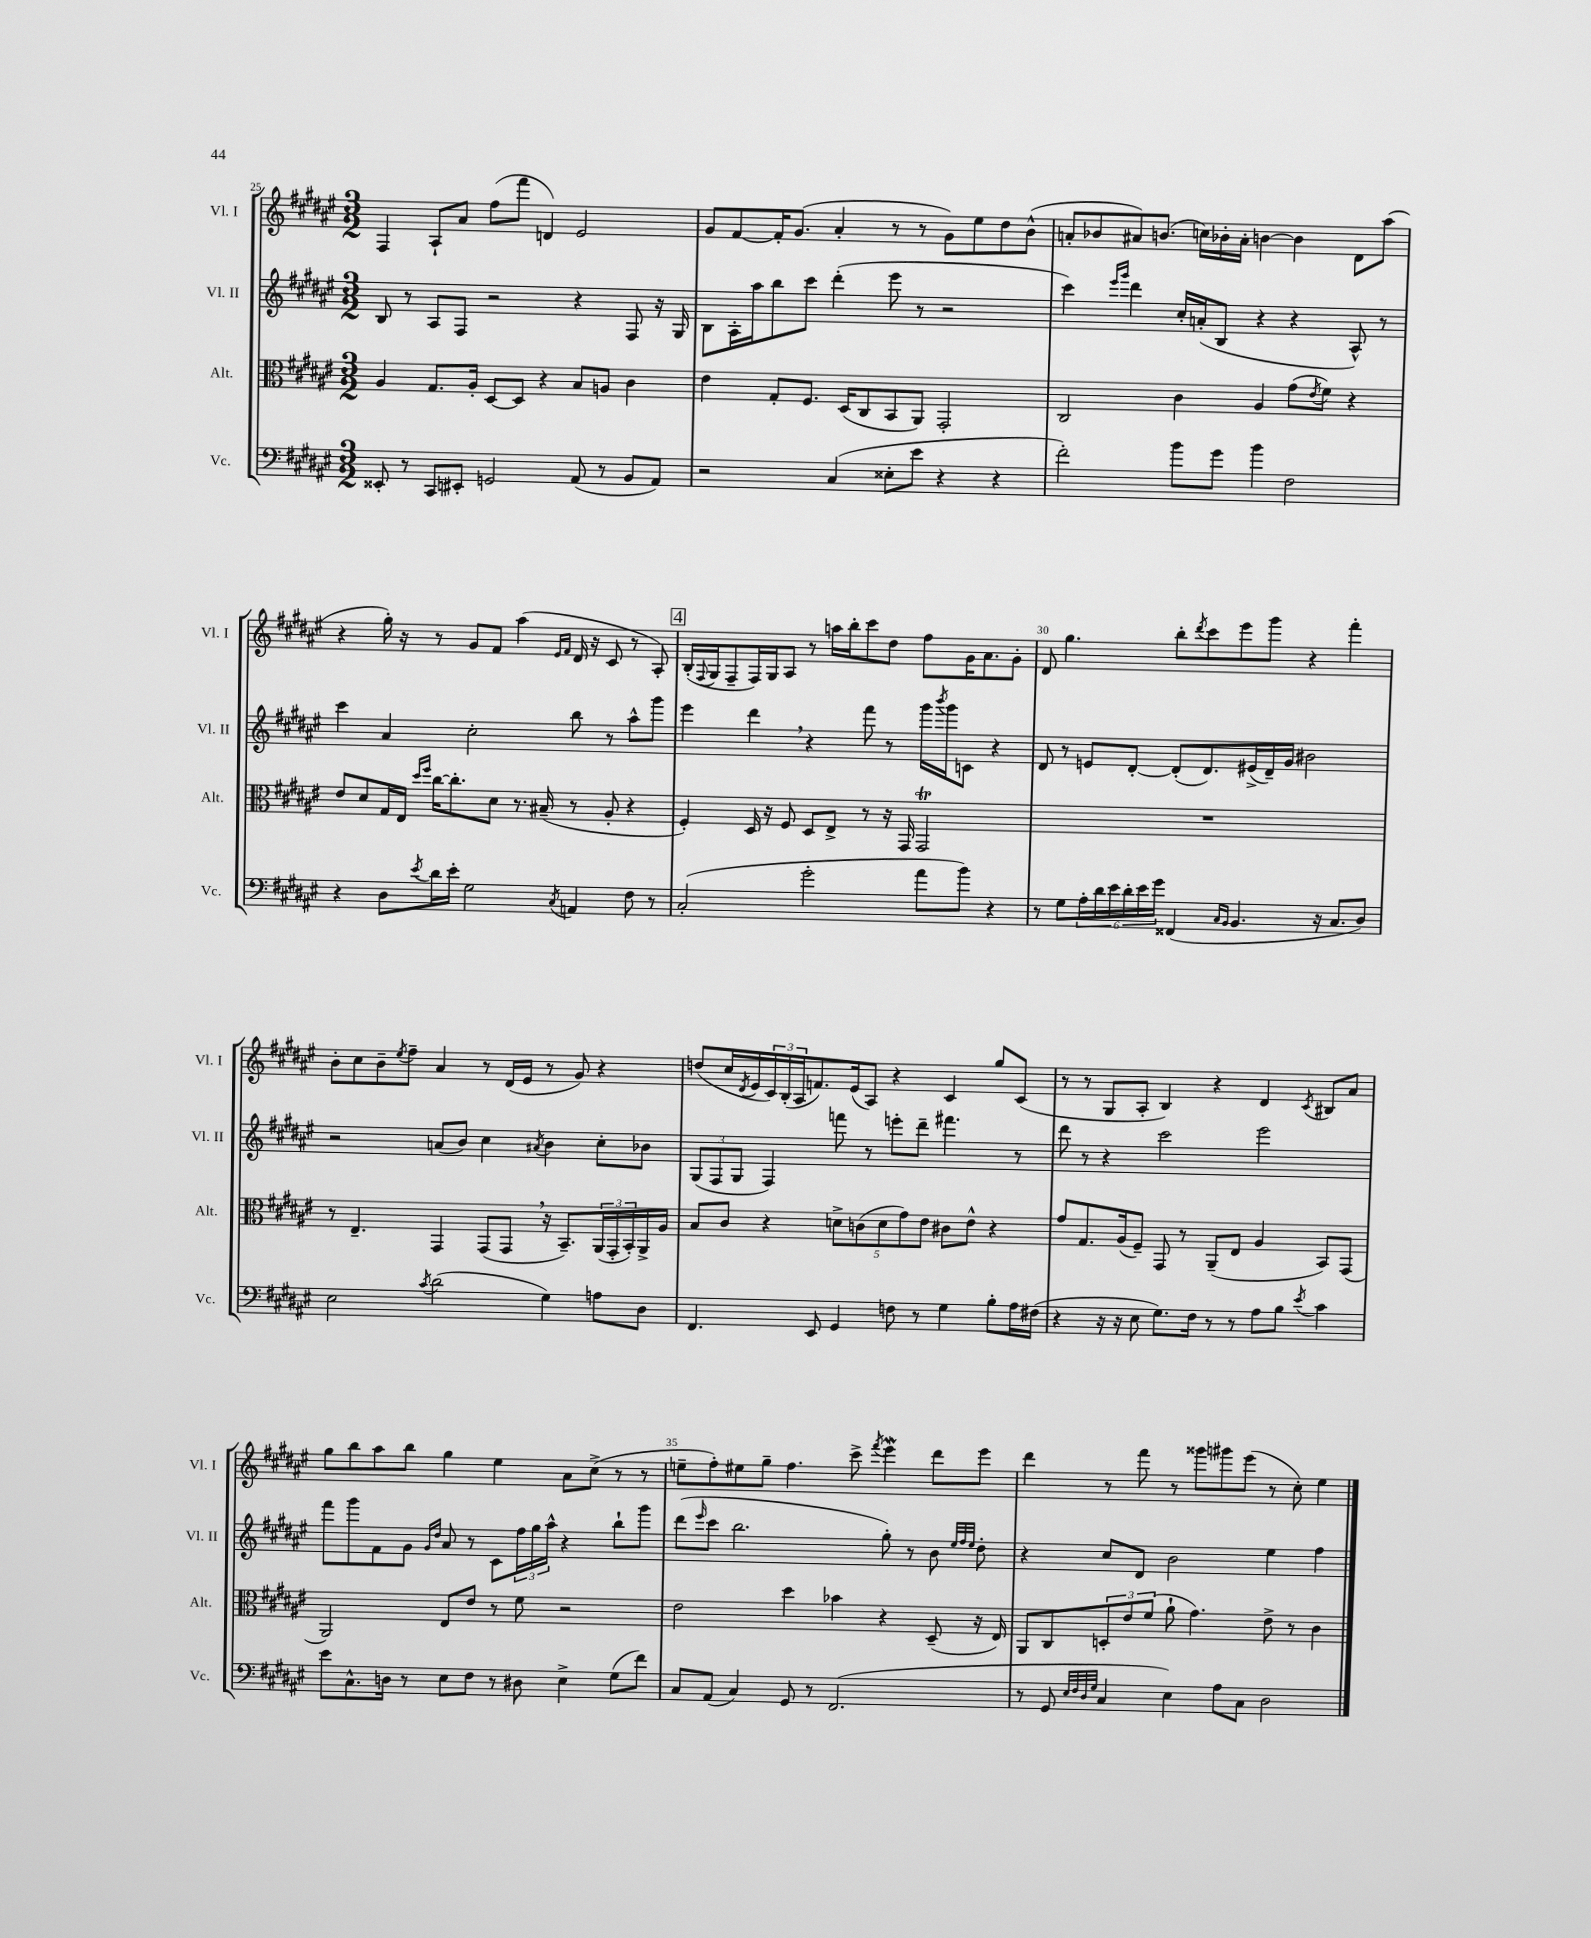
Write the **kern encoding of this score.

**kern	**kern	**kern	**kern
*staff4	*staff3	*staff2	*staff1
*clefF4	*clefC3	*clefG2	*clefG2
*k[f#c#g#d#a#e#]	*k[f#c#g#d#a#e#]	*k[f#c#g#d#a#e#]	*k[f#c#g#d#a#e#]
*M3/2	*M3/2	*M3/2	*M3/2
8EE##'	4A#	8B	4F#
8r	.	8r	.
8CC#	8.G#	8A#	8A#`
8EE#'	.	8F#	8a#
.	16A#'	.	.
2GG	[8D#	2r	(8ff#
.	8D#]	.	8fff#
.	4r	.	4d)
(8AA#	8B	4r	2e#
8r	8A	.	.
8BB	4c#	8F#	.
8AA#)	.	16r	.
.	.	16G#	.
=	=	=	=
2r	4e#	8B	8g#
.	.	16A#'	[8f#
.	.	16aa#	.
.	8G#'	8bb	16f#']
.	.	.	(8.g#
.	8.F#	8ccc#	.
(4C#	.	(4ddd#'	4a#'
.	(16D#	.	.
.	8C#	.	.
8E##'	8BB	8eee#	8r
8e#	8AA#)	8r	8r
4r	2GG#'	2r	8g#)
.	.	.	8ee#
4r	.	.	8dd#
.	.	.	(8b^^
=	=	=	=
2f#')	2C#	4ccc#)	8a'
.	.	.	8b-
.	.	16qqeee#	.
.	.	16qqggg#	.
.	.	4ddd#	8a#)
.	.	.	(8.b
8b	4c#	16cc#'	.
.	.	(16a'	16cc)
8g#	.	8B	16b-'
.	.	.	16a#'
4b	4A#	4r	[4b
2F#	(8g#	4r	4b]
.	8qe#	.	.
.	8f#)	.	.
.	4r	8A#^^)	8d#
.	.	8r	(8aa#
=	=	=	=
4r	8e#	4ccc#	4r
.	8d#	.	.
8D#	16G#	4a#	16gg#')
.	16E#	.	16r
.	16qqdd#	.	.
8qe#	16qqff#	.	.
16d#	[16cc#	.	8r
16e#'	8.cc#']	.	.
2G#	.	2cc#'	8g#
.	8d#	.	8f#
.	8.r	.	(4aa#
.	(16B#~	.	.
.	.	.	16qqe#
8qC#	.	.	16qqf#
4AA	8r	8bb	16d#
.	.	.	16r
.	8A#'	8r	8c#
8F#	4r	8aa#^^	8r
8r	.	8ggg#	8A#')
=	=	=	=
(2C#'	4F#')	4eee#	(16B'
.	.	.	8qqF#
.	.	.	16G#
.	.	.	8F#~
.	16D#	4ddd#	16F#)
.	16r	.	16G#
.	8F#	.	8A#
2g#'	8D#	4r	8r
.	8E#^	.	16aa
.	.	.	16bb'
.	8r	8fff#	8ccc#
.	16r	8r	8dd#
.	16GG#	.	.
8a#	2GG#	16ggg#	8ff#
.	.	8qbbb	.
.	.	16ggg#	.
8b)	.	8c	16g#
.	.	.	8.a#
4r	.	4r	.
.	.	.	8g#'
=	=	=	=
8r	1.r	8d#	8d#
8G#	.	8r	4.gg#
24A#'	.	8e	.
24d#	.	.	.
24e#	.	.	.
24d#'	.	[8d#'	.
24e#	.	.	.
24g#	.	.	.
(4FF##	.	(8d#']	8bb'
.	.	.	8qddd#
.	.	8.d#)	8ccc#
16qqC#	.	.	.
16qqBB	.	.	.
4.BB	.	.	8eee#
.	.	(16e#^	.
.	.	16d#~)	8ggg#
.	.	16g#	.
.	.	2b#	4r
16r	.	.	.
8.C#	.	.	.
.	.	.	4fff#'
8D#)	.	.	.
=	=	=	=
2E#	8r	2r	8b'
.	4.E#~	.	8cc#
.	.	.	8b~
.	.	.	8qee#
.	.	.	8ff#~
8qc#	.	.	.
(2d#	4GG#	(8a	4a#
.	.	8b)	.
.	(8GG#	4cc#	8r
.	8GG#	.	(16d#
.	.	.	16e#
.	.	8qa#	.
4G#)	16r	4b	8r
.	8.BB~)	.	.
.	.	.	8g#)
8A	(24AA#	8cc#'	4r
.	24GG#'	.	.
.	24BB')	.	.
8D#	16AA#^	8b-	.
.	16A#	.	.
=	=	=	=
4.FF#	8B	(12G#	(8dd
.	.	12F#	.
.	8c#	.	16cc#
.	.	12G#	.
.	.	.	8qd#
.	.	.	16e#
.	4r	4F#)	24c#)
.	.	.	(24B'
.	.	.	24A#
8EE#	.	.	8.f)
4GG#	10d^	8fff	.
.	.	.	(16e#
.	(10c	.	.
.	.	8r	8A#)
.	10d	.	.
8F	.	8eee'	4r
.	10g#)	.	.
8r	.	8ddd#~	.
.	10e#	.	.
4G#	8c#	4.fff#	4c#
.	8e#^^	.	.
8B'	4r	.	8gg#
16A#	.	8r	(8c#
(16F#	.	.	.
=	=	=	=
4r	8g#	8ddd#	8r
.	8.G#	8r	8r
16r	.	4r	8G#
16r	(16A#	.	.
8E#	8F#~)	.	8A#'
8.G#)	8GG#	2ccc#	4B)
.	8r	.	.
16F#	.	.	.
8r	(8AA#~	.	4r
8r	8E#	.	.
8A#	4A#	2eee#	4d#
8B	.	.	.
8qe#	.	.	8qc#
4c#	8BB)	.	8B#
.	(8GG#	.	8a#
=	=	=	=
8e#	2AA#)	8fff#	8gg#
8.C#^^	.	8ggg#	8bb
.	.	8f#	8aa#
16D	.	.	.
8r	.	8g#	8bb
.	.	16qqg#	.
.	.	16qqdd#	.
8E#	8E#	8a#	4gg#
8F#	8e#	8r	.
8r	8r	8c#	4ee#
8D#	8f#	24ff#	.
.	.	24gg#	.
.	.	24aa#^^	.
4E#^	2r	4r	8a#
.	.	.	(8cc#^
(8G#	.	8bb`	8r
8f#)	.	8ggg#	8r
=	=	=	=
8C#	2e#	(8ddd#	8ee~
.	.	16qqeee#	.
(8AA#	.	8ccc#	8ff#')
4C#)	.	2.bb	8ee#
.	.	.	8gg#~
8GG#	4dd#	.	4.ff#
8r	.	.	.
(2.FF#	4b-	.	.
.	.	.	8ccc#^
.	.	.	8qfff#
.	4r	8gg#')	4eee#
.	.	8r	.
.	(8D#~	8b	8ddd#
.	.	32qqee#	.
.	.	32qqff#	.
.	.	32qqee#	.
.	16r	8dd#'	8eee#
.	16E#)	.	.
=	=	=	=
8r	8AA#	4r	4ddd#
8GG#	8C#	.	.
32qqE#	.	.	.
32qqF#	.	.	.
32qqD#	.	.	.
32qqG#	.	.	.
4C#	12D'	8cc#	8r
.	12e#	.	.
.	.	8d#	8fff#
.	(12f#	.	.
4E#)	8a#`	2b	8r
.	4.g#)	.	8ggg##
8A#	.	.	8ggg#
8C#	.	.	(8eee#
2D#	8e#^	4ee#	8r
.	8r	.	8cc#')
.	4c#	4ff#	4ee#
==	==	==	==
*-	*-	*-	*-
